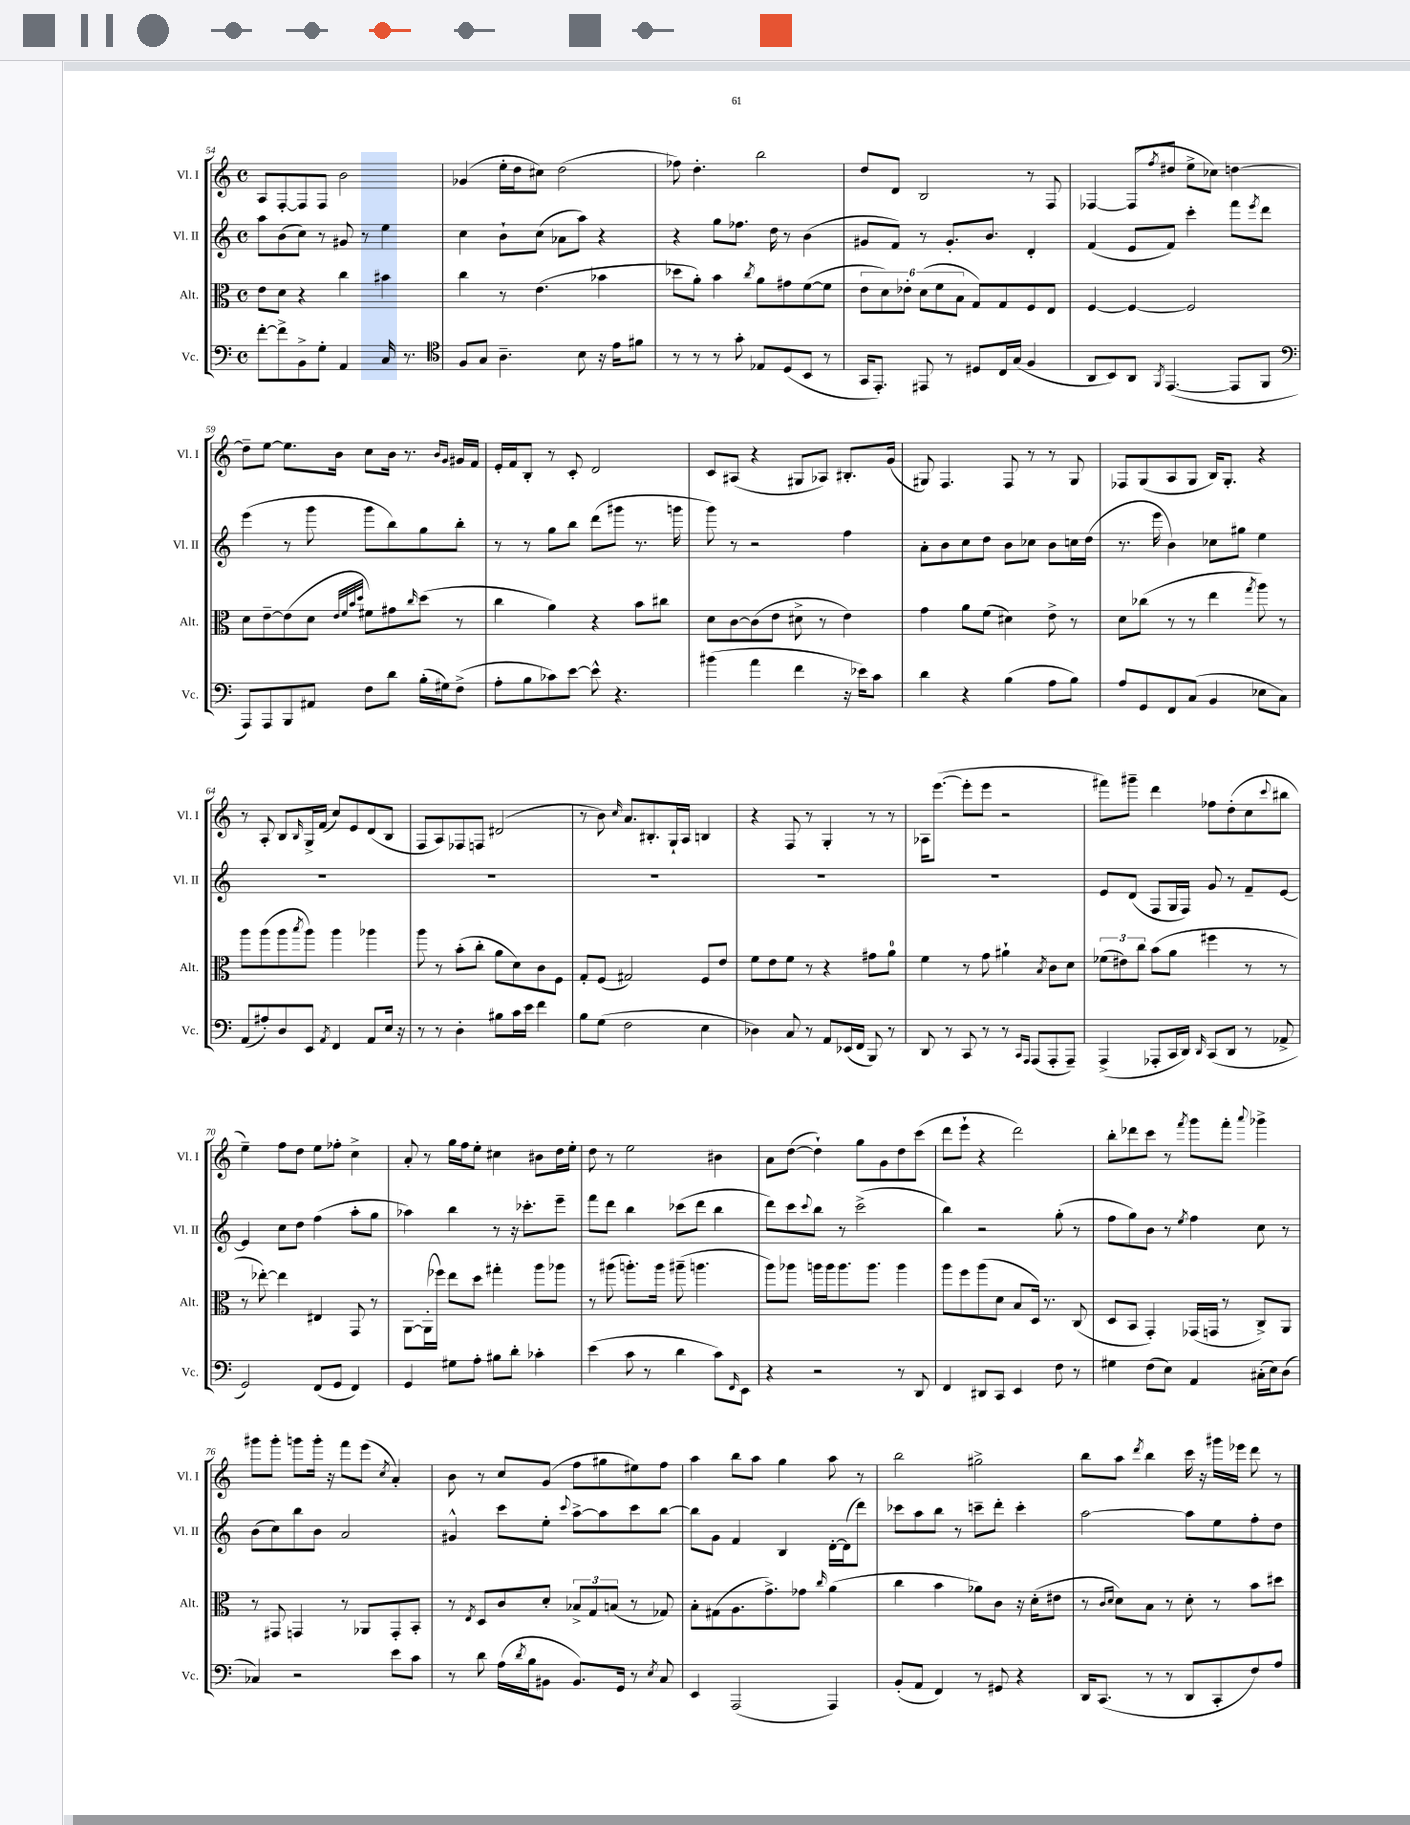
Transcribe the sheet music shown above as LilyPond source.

<<
\new StaffGroup <<
\new Staff = "s0" \with { instrumentName = "Vl. I" shortInstrumentName = "Vl. I" } {
    \clef treble \key c \major \defaultTimeSignature \time 4/4
    a8 f8~-. f8 f8 b'2 |
    ges'4( e''16-. d''16 cis''8) d''2( |
    fes''8) d''4.-. b''2 |
    d''8 d'8 b2 r8 f8 |
    fes4~ fes8( \acciaccatura { f''8 } dis''8 e''8-> ces''8) d''4~ |
    d''8-- e''8~ e''8. b'16 c''8 b'16 r8. \grace { b'16 g'16 } gis'16 f'16 |
    e'16-. f'16 b8-. r8 c'8-. d'2 |
    c'8 ais8( r4 gis8 aes8) bis8.-. g'16( |
    gis8) f4. f8 r8 r8 gis8 |
    fes8 g8( a8 g8 b16) g8.-. r4 |
    r8 a8-. b8 \grace { b16 } g16-> f'16( c''8) e'8 d'8( b8 |
    f8 a8) fes8 f8 dis'2( |
    r8 b'8) \grace { c''16 } a'8. bis8.-. g16-! a16 b4 |
    r4 f8 r8 g4-. r8 r8 |
    aes16 e'''8.~( e'''8-. e'''8 r2 |
    fis'''8) gis'''8-- d'''4 fes''8 d''8-.( c''8 \appoggiatura { c'''8 } bis''8 |
    e''4--) f''8 d''8 e''8 fes''8-. c''4-> |
    a'8-. r8 g''16 f''16 e''8-. cis''4 bis'8 d''16 e''16-. |
    d''8 r8 e''2 bis'4 |
    a'8 d''8~( d''4-!) g''8 g'8 d''8 c'''8( |
    d'''8 e'''8-! r4 d'''2) |
    b''8-. des'''8 c'''8 r8 \acciaccatura { f'''8 } g'''8 f'''8-. \appoggiatura { a'''8 } ges'''4-> |
    gis'''8 gis'''8-. g'''8 g'''16-. r16 f'''8 e'''8( \acciaccatura { c''8 } a'4-.) |
    b'8 r8 c''8 g'8( f''8 gis''8 eis''8) f''8 |
    a''4 b''8 a''8 g''4 a''8 r8 |
    b''2 gis''2-> |
    b''8 a''8 \acciaccatura { d'''8 } b''4 c'''16 r16 gis'''16 ees'''16 d'''8 r8 \bar "|." |
}
\new Staff = "s1" \with { instrumentName = "Vl. II" shortInstrumentName = "Vl. II" } {
    \clef treble \key c \major \defaultTimeSignature \time 4/4
    a''8 b'8( c''8) r8 gis'8 r8 e''4 |
    c''4 b'8-! c''8( aes'8 a''8) r4 |
    r4 g''8 fes''8. d''16 r8 b'4( |
    gis'8 f'8) r8 gis'8.-. b'8. d'4-. |
    f'4( e'8 f'8) c'''4-. f'''8 \acciaccatura { e'''8 } d'''8 |
    e'''4( r8 g'''8 g'''8 b''8) g''8 b''8-. |
    r8 r8 g''8 b''8 d'''8( gis'''8 r8. g'''16 |
    g'''8) r8 r2 f''4 |
    a'8-. b'8 c''8 d''8 b'8 ces''8 b'8 c''16 d''16( |
    r8. e'''16 b'4) ces''8 gis''8 e''4 |
    R1 |
    R1 |
    R1 |
    R1 |
    R1 |
    e'8 d'8( f8 g16 f16) g'8 r8 f'8-- e'8~ |
    e'4 c''8 d''8 f''4( a''8-. g''8 |
    aes''4) b''4 r8 r16 ces'''8.-. e'''8-- |
    f'''8 d'''8 b''4 ces'''8( d'''8 b''4 |
    d'''8) c'''8 \appoggiatura { c'''8 } b''8 r8 c'''2->( |
    b''4) r2 g''8-.( r8 |
    f''8 g''8) b'8 r8 \acciaccatura { e''8 } f''4 c''8 r8 |
    b'8( c''8) b''8 b'8 a'2 |
    gis'4-^ c'''8 e''8-. \appoggiatura { c'''8 } a''8~-> a''8 c'''8 b''8~ |
    b''8 g'8 f'4 b4 d'16~-. d'16( d'''8) |
    ces'''8 a''8 b''8 r8 c'''8-- d'''8-. c'''4-. |
    a''2~ a''8 e''8 f''8-. d''8 \bar "|." |
}
\new Staff = "s2" \with { instrumentName = "Alt." shortInstrumentName = "Alt." } {
    \clef alto \key c \major \defaultTimeSignature \time 4/4
    e'8 d'8 r4 c''4 bis'4 |
    c''4 r8 e'4.( bes'4 |
    des''8 a'8-.) b'4 \acciaccatura { c''8 } a'8 gis'8 f'8~( f'8 |
    \tuplet 6/4 { e'8 d'8) ees'8-. d'8( f'8 b8 } g8) g8 f8 e8 |
    f4~ f4~ f2 |
    d'8 e'8~-- e'8( d'8 \grace { e'32 f'32 b'32 d''32 } fis'8) gis'8 \grace { c''16 } d''8( r8 |
    c''4 a'4) r4 b'8 cis''8 |
    d'8 c'8~ c'8( e'8 dis'8-> r8 e'4) |
    g'4 a'8 f'8( dis'4) e'8-> r8 |
    d'8 ces''8( r8 r8 e''4 \acciaccatura { g''8 } a''8) r8 |
    a''8 a''8( a''8 \acciaccatura { b''8 } a''8) a''4 aes''4 |
    a''8 r8 b'8-.( c''8-. a'8 d'8) c'8 f8 |
    g8-. f8( gis2) f8 e'8 |
    f'8 e'8 f'8 r8 r4 gis'8 a'8-0 |
    f'4 r8 g'8 ais'4-! \acciaccatura { b8 } c'8 d'8 |
    \tuplet 3/2 { fes'8( eis'8) c''8 } b'8( a'8 fis''4 r8 r8 |
    r8 ees''8~-.) ees''4 eis4 g,8 r8 |
    a,8~ a,16-.( fes''16) e''8 d''8 gis''4-. a''8 aes''8 |
    r8 ais''8( a''8.-.) a''16 ais''8--( a''4. |
    a''8) aes''8 a''16 a''16 a''8. a''8. a''4 |
    a''8 f''8 a''8( d'8 b8 d16) r8. c8( |
    d8 b,8 g,4-.) ges,16( g,16 r8 c8->) a,8 |
    r8 gis,8 g,4 r8 aes,8 g,8-. b,8-. |
    r8 \acciaccatura { e8 } d8 c'8 d'8-. \tuplet 3/2 { bes8-> g8 b8( } r8 ges8) |
    b8-. gis8( a8. g'8.->) ges'8 \grace { c''16 } a'4( |
    c''4 b'4 aes'8) c'8 r16 d'16-.( eis'8 |
    r8 \grace { c'16 d'16 } d'8) b8 r8 d'8-. r8 b'8 dis''8 \bar "|." |
}
\new Staff = "s3" \with { instrumentName = "Vc." shortInstrumentName = "Vc." } {
    \clef bass \key c \major \defaultTimeSignature \time 4/4
    f'8~-. f'8-> b,8-> g8-. a,4 c16 r8. |
    \clef tenor f8 g8 a4.-- b8 r16 e'16 fis'8 |
    r8 r8 r8 g'8-. ees8 d8( b,8 r8 |
    g,16 e,8.-.) eis,8 r8 dis8 c16 g16( f4 |
    a,8 b,8) a,8 \acciaccatura { f,8 } e,4.~( e,8 f,8 |
    \clef bass a,,8) a,,8 b,,8 ais,8 f8 d'8 b16-.( gis16) f8->( |
    a8-. b8 ces'8) e'8~ e'8-^ r4. |
    bis'4( a'4 f'4 r16 ees'16) c'8 |
    d'4 r4 b4( a8 b8) |
    a8 g,8 f,8 c8( b,4 ees8 c8) |
    a,8( ais8-.) d8 e,8 \acciaccatura { a,8 } f,4 a,8 e16 r16 |
    r8 r8 d4-. bis8 c'16 e'16 f'4 |
    b8 g8( f2 e4 |
    des4) c8 r8 a,8 ees,16( f,16 b,,8) r8 |
    d,8 r8 c,8 r8 r8 \grace { c,16 a,,16 } a,,8( a,,8-. a,,8--) |
    a,,4->( aes,,8-. c,16 d,16) \grace { d,16 } c,8( d,8 r8 aes,8-> |
    g,2) f,8( g,8 f,4) |
    g,4 gis8 a8-. bis8 d'8-. ces'4-. |
    e'4( c'8 r8 d'4 c'8) \grace { f,16 } e,8 |
    r4 r2 r8 d,8 |
    f,4 dis,8 c,8 e,4 f8 r8 |
    gis4 f8( e8) a,4 cis16-.( e16) d8( |
    ces4) r2 e'8 c'8 |
    r8 d'8 a16( \acciaccatura { d'8 } b16 bis,8 bis,8.) g,16 r8 \acciaccatura { e8 } c8 |
    e,4 a,,2( a,,4) |
    b,8-.( a,8 f,4) r8 gis,8 r4 |
    d,16 c,8.( r8 r8 d,8 c,8-. f8) a8 \bar "|." |
}
>>
>>
\layout { \context { \Score currentBarNumber = #54 } }
